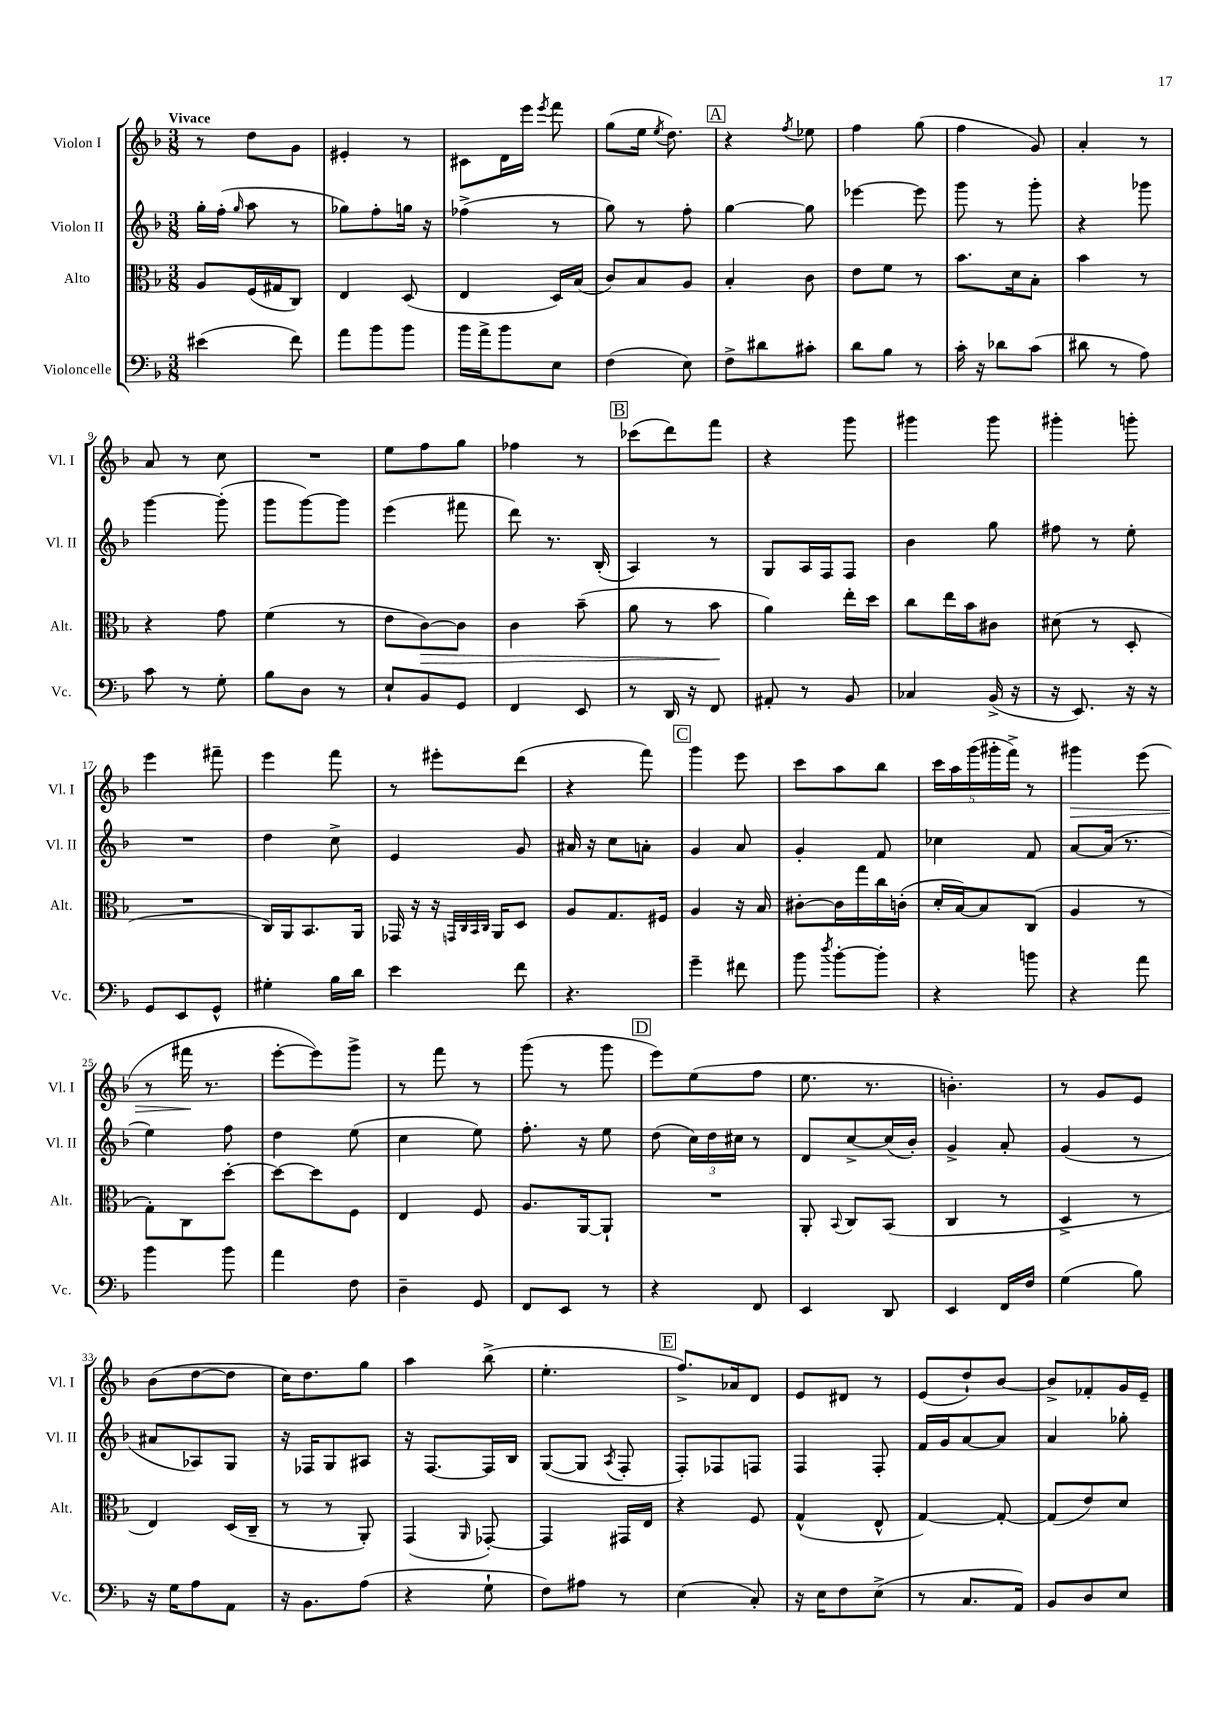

**kern	**kern	**dynam	**kern	**kern	**dynam
*part4	*part3	*part3	*part2	*part1	*part1
*staff4	*staff3	*staff3	*staff2	*staff1	*staff1
*I"Violoncelle	*I"Alto	*	*I"Violon II	*I"Violon I	*
*I'Vc.	*I'Alt.	*	*I'Vl. II	*I'Vl. I	*
*clefF4	*clefC3	*	*clefG2	*clefG2	*
*k[b-]	*k[b-]	*	*k[b-]	*k[b-]	*
*M3/8	*M3/8	*	*M3/8	*M3/8	*
=1	=1	=1	=1	=1	=1
!	!	!	!	!LO:TX:a:B:t=Vivace	!
(4e#X\	8A/L	.	16gg'\LL	8r	.
.	.	.	(16ff'\JJ	.	.
.	.	.	16qqgg/	.	.
.	(16F/L	.	8aa\	8dd\L	.
.	16G#X/J	.	.	.	.
8f\)	8C/J)	.	8r	8g\J	.
=2	=2	=2	=2	=2	=2
8a\L	4E/	.	8gg-X\L)	4e#X'/	.
8b-\	.	.	8ff'\	.	.
8b-\J	(8D/	.	16ggn\Jk	8r	.
.	.	.	16r	.	.
=3	=3	=3	=3	=3	=3
16b-\LL	4E/	.	(4ff-X^\	8c#X\L	.
16a^\J	.	.	.	.	.
8b-\	.	.	.	16d\L	.
.	.	.	.	16eee\JJ	.
.	.	.	.	8qeee/	.
8E\J	16D/LL)	.	8r	8fff\	.
.	(16B-/JJ	.	.	.	.
=4	=4	=4	=4	=4	=4
(4F\	8c/L)	.	8gg\)	(8gg\L	.
.	8B-/	.	8r	16ee\Jk	.
.	.	.	.	8qee/	.
.	.	.	.	8.dd\)	.
8E\)	8A/J	.	8ff'\	.	.
!!LO:REH:place=s1:t=A
=5	=5	=5	=5	=5	=5
8F^\L	4B-'/	.	[4gg\	4r	.
8d#X\	.	.	.	.	.
.	.	.	.	8qff/	.
8c#X'\J	8c\	.	8gg\]	8ee-X\	.
=6	=6	=6	=6	=6	=6
8d\L	8e\L	.	[4eee-X\	4ff\	.
8B-\J	8f\J	.	.	.	.
8r	8r	.	8eee-\]	(8gg\	.
=7	=7	=7	=7	=7	=7
16c'\	8.b-\L	.	8ggg\	4ff\	.
16r	.	.	.	.	.
8d-X\L	.	.	8r	.	.
.	16d\k	.	.	.	.
(8c\J	8B-'\J	.	8ggg'\	8g/)	.
=8	=8	=8	=8	=8	=8
8d#X\	4b-\	.	4r	4a'/	.
8r	.	.	.	.	.
8A\)	8r	.	8ggg-X\	8r	.
!!LO:LB:g=z
=9	=9	=9	=9	=9	=9
8c\	4r	.	[4ggg\	8a/	.
8r	.	.	.	8r	.
8G'\	8g\	.	(8ggg'\]	8cc\	.
=10	=10	=10	=10	=10	=10
8B-\L	(4f\	.	8ggg\L	4.r	.
8D\J	.	.	[8ggg\)	.	.
8r	8r	.	8ggg\J]	.	.
=11	=11	=11	=11	=11	=11
8E`/L	8e\L	.	(4eee\	8ee\L	.
!	!	!LO:HP:b	!	!	!
8BB-/	[8c\)	>	.	8ff\	.
8GG/J	8c\J]	.	8fff#X\	8gg\J	.
=12	=12	=12	=12	=12	=12
4FF/	4c\	.	8ddd\)	4ff-X\	.
.	.	.	8.r	.	.
8EE/	(8b-~\	.	.	8r	.
.	.	.	(16B-'/	.	.
!!LO:REH:place=s1:t=B
=13	=13	=13	=13	=13	=13
8r	8a\	.	4A/)	(8ccc-X\L	.
16DD/	8r	.	.	8ddd\)	.
16r	.	.	.	.	.
8FF/	8b-\	.	8r	8fff\J	.
.	.	]	.	.	.
=14	=14	=14	=14	=14	=14
8AA#X'/	4a\)	.	8G/L	4r	.
8r	.	.	16A/L	.	.
.	.	.	16F/J	.	.
8BB-/	16ee'\LL	.	8F/J	8ggg\	.
.	16dd\JJ	.	.	.	.
=15	=15	=15	=15	=15	=15
4C-X/	8cc\L	.	4b-\	4ggg#X\	.
.	16ee\L	.	.	.	.
.	16b-\J	.	.	.	.
(16BB-^/	8c#X\J	.	8gg\	8ggg#\	.
16r	.	.	.	.	.
=16	=16	=16	=16	=16	=16
16r	(8d#X\	.	8ff#X\	4ggg#X'\	.
8.EE/)	.	.	.	.	.
.	8r	.	8r	.	.
16r	8D'/	.	8ee'\	8gggn'\	.
16r	.	.	.	.	.
!!LO:LB:g=z
=17	=17	=17	=17	=17	=17
8GG/L	4.r	.	4.r	4eee\	.
8EE/	.	.	.	.	.
8GG^^/J	.	.	.	8fff#X~\	.
=18	=18	=18	=18	=18	=18
4G#X'\	16C/LL)	.	4dd\	4eee\	.
.	16AA/J	.	.	.	.
.	8.BB-/	.	.	.	.
16B-\LL	.	.	8cc^\	8fff\	.
16d\JJ	16AA/Jk	.	.	.	.
=19	=19	=19	=19	=19	=19
4e\	16GG-X/	.	4e/	8r	.
.	16r	.	.	.	.
.	16r	.	.	8eee#X'\L	.
.	32qqGGn/LLL	.	.	.	.
.	32qqC/	.	.	.	.
.	32qqBB-/	.	.	.	.
.	32qqC/JJJ	.	.	.	.
.	16AA/KL	.	.	.	.
8f\	8D/J	.	8g/	(8ddd\J	.
=20	=20	=20	=20	=20	=20
4.r	8A/L	.	16a#X/	4r	.
.	.	.	16r	.	.
.	8.G/	.	8cc\L	.	.
.	.	.	8an'\J	8fff\)	.
.	16F#X/Jk	.	.	.	.
!!LO:REH:place=s1:t=C
=21	=21	=21	=21	=21	=21
4g~\	4A/	.	4g/	4ggg\	.
8f#X\	16r	.	8a/	8eee\	.
.	16B-/	.	.	.	.
=22	=22	=22	=22	=22	=22
8b-\	[8c#X'\L	.	4g'/	8ccc\L	.
8qdd/	.	.	.	.	.
[8b-'\L	16c#\L]	.	.	8aa\	.
.	16gg\	.	.	.	.
8b-'\J]	16cc\	.	8f/	8bb-\J	.
.	(16cn'\JJ	.	.	.	.
=23	=23	=23	=23	=23	=23
4r	16d'/LL	.	4cc-X\	20ccc\LL	.
.	.	.	.	20aa\	.
.	[16B-/J)	.	.	.	.
.	.	.	.	(20ggg\	.
.	8B-/]	.	.	.	.
.	.	.	.	20ggg#X'\	.
.	.	.	.	20fff^\JJ)	.
8bn\	(8C/J	.	8f/	8r	.
=24	=24	=24	=24	=24	=24
!	!	!	!	!	!LO:HP:b
4r	4A/	.	[8a/L	4ggg#X\	>
.	.	.	(16a/Jk]	.	.
.	.	.	8.r	.	.
8a\	8r	.	.	(8eee\	.
!!LO:LB:g=z
=25	=25	=25	=25	=25	=25
4b-\	8G'\L)	.	4ee\)	8r	.
.	8C\	.	.	16fff#X\	.
.	.	.	.	8.r	]
8b-\	[8dd'\J	.	8ff\	.	.
=26	=26	=26	=26	=26	=26
4a\	8dd\L_	.	4dd\	[8eee'\L	.
.	8dd\]	.	.	8eee\])	.
8F\	8F\J	.	(8ee\	8ggg^\J	.
=27	=27	=27	=27	=27	=27
4D~\	4E/	.	4cc\	8r	.
.	.	.	.	8fff\	.
8GG/	8F/	.	8ee\)	8r	.
=28	=28	=28	=28	=28	=28
8FF/L	8.A/L	.	8.ff'\	(8ggg\	.
8EE/J	.	.	.	8r	.
.	[16AA/k	.	16r	.	.
8r	8AA`/J]	.	8ee\	8ggg\	.
!!LO:REH:place=s1:t=D
=29	=29	=29	=29	=29	=29
4r	4.r	.	(8dd\	8eee\L)	.
.	.	.	24cc\LL)	(8ee\	.
.	.	.	24dd\	.	.
.	.	.	24cc#X\JJ	.	.
8FF/	.	.	8r	8ff\J	.
=30	=30	=30	=30	=30	=30
4EE/	8AA'/	.	8d/L	8.ee\	.
.	8qqBB-/	.	.	.	.
.	8C/L	.	[8cc^/	.	.
.	.	.	.	8.r	.
8DD/	(8BB-/J	.	(16cc/L]	.	.
.	.	.	16b-'/JJ)	.	.
=31	=31	=31	=31	=31	=31
4EE/	4C/	.	4g^/	4.bn'\)	.
16FF/LL	8r	.	8a'/	.	.
16F/JJ	.	.	.	.	.
=32	=32	=32	=32	=32	=32
(4G\	4D^/	.	(4g/	8r	.
.	.	.	.	8g/L	.
8B-\)	8r	.	8r	8e/J	.
!!LO:LB:g=z
=33	=33	=33	=33	=33	=33
16r	4E/)	.	8a#X/L	(8b-\L	.
16G\KL	.	.	.	.	.
8A\	.	.	8A-X/)	[8dd\	.
8AA\J	(16D/LL	.	8G/J	8dd\J]	.
.	16C~/JJ	.	.	.	.
=34	=34	=34	=34	=34	=34
16r	8r	.	16r	16cc\KL)	.
8.BB-\L	.	.	16F-X/KL	8.dd\	.
.	8r	.	8G/	.	.
(8A\J	8AA'/)	.	8A#X/J	8gg\J	.
=35	=35	=35	=35	=35	=35
4r	(4GG/	.	16r	4aa\	.
.	.	.	[8.F/L	.	.
.	16qqAA/	.	.	.	.
8G`\	[8GG-X'/)	.	16F/L]	(8bb-^\	.
.	.	.	16B-/JJ	.	.
=36	=36	=36	=36	=36	=36
8F\L)	4GG-/]	.	([8G/L	4.ee'\	.
8A#X\J	.	.	8G/J]	.	.
.	.	.	8qA/	.	.
8r	16GG#X/LL	.	8F'/	.	.
.	16E/JJ	.	.	.	.
!!LO:REH:place=s1:t=E
=37	=37	=37	=37	=37	=37
(4E\	4r	.	8F'/L)	8.ff^/L)	.
.	.	.	8F-X/	.	.
.	.	.	.	16a-X/k	.
8C'/)	8F/	.	8Fn/J	8d/J	.
=38	=38	=38	=38	=38	=38
16r	(4G^^/	.	4F/	8e/L	.
16E\KL	.	.	.	.	.
8F\	.	.	.	8d#X/J	.
(8E^\J	8E^^/	.	8F'/	8r	.
=39	=39	=39	=39	=39	=39
8r	[4G/)	.	16f/LL	(8e/L	.
.	.	.	16g/J	.	.
8.C/L	.	.	[8a/	8dd`/)	.
.	8G'/_	.	8a/J]	[8b-/J	.
16AA/Jk)	.	.	.	.	.
=40	=40	=40	=40	=40	=40
8BB-/L	(8G/L]	.	4a/	8b-^/L]	.
8D/	8e/)	.	.	8f-X'/	.
8E/J	8d/J	.	8gg-X'\	16g/L	.
.	.	.	.	16e~/JJ	.
==	==	==	==	==	==
*-	*-	*-	*-	*-	*-
